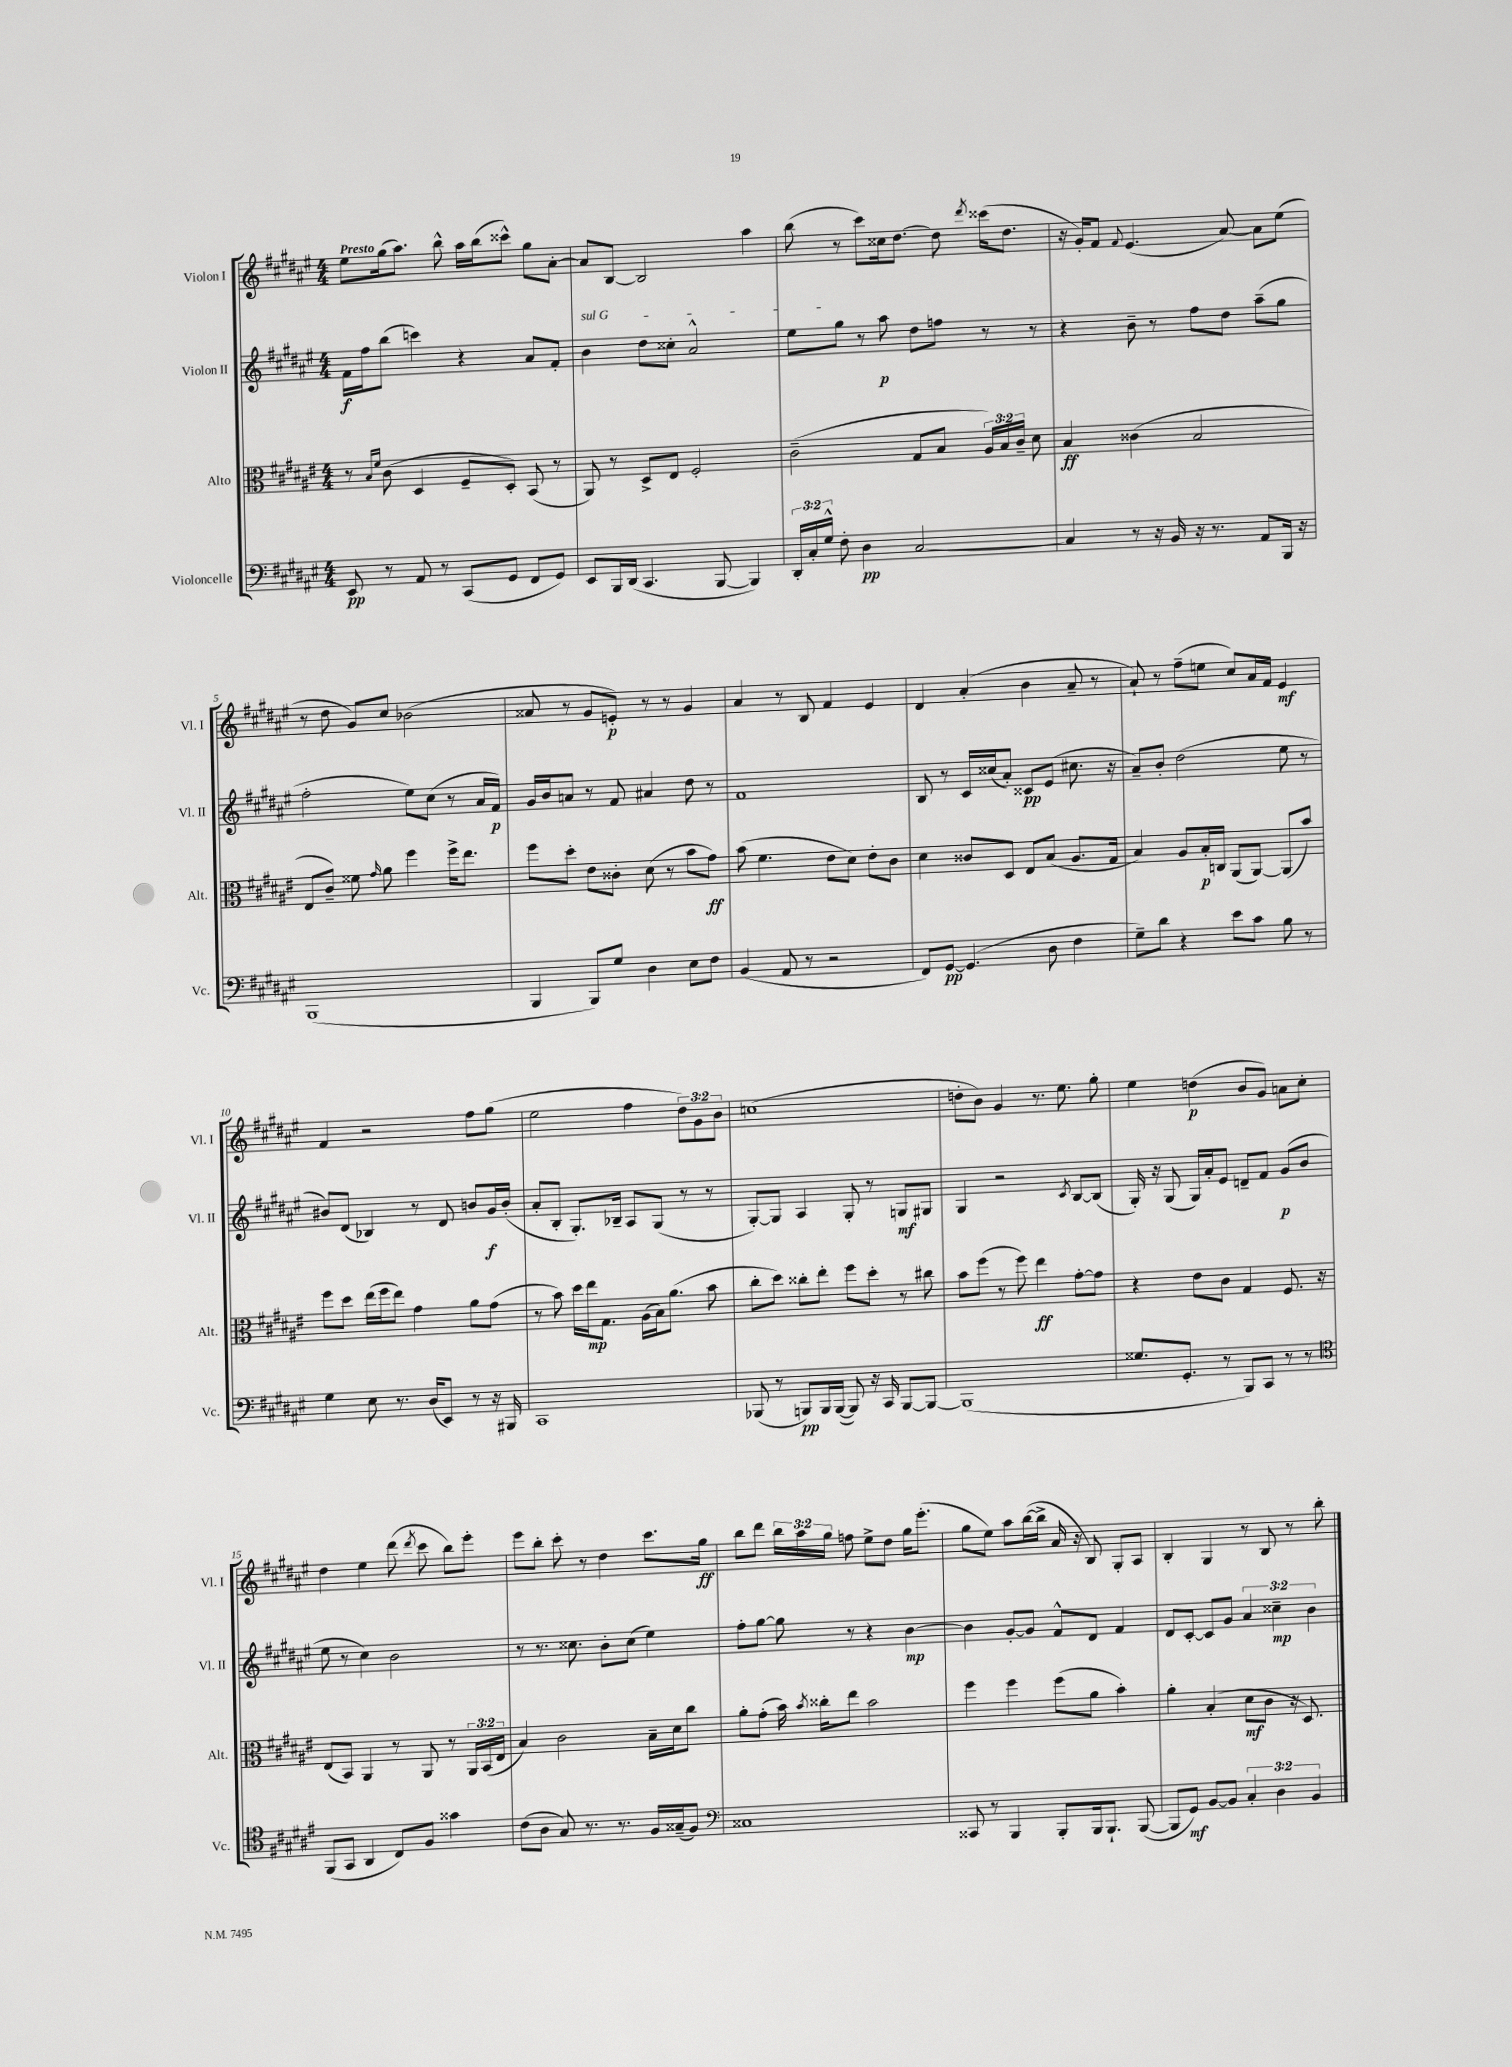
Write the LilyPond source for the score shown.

<<
\new StaffGroup <<
\new Staff = "s0" \with { instrumentName = "Violon I" shortInstrumentName = "Vl. I" } {
    \clef treble \key fis \major \numericTimeSignature \time 4/4 \override Staff.TupletNumber.text = #tuplet-number::calc-fraction-text \tempo "Presto"
    \autoBeamOff eis''8[ gis''16( ais''8.]) b''8-^ ais''16[ b''16( cisis'''8]-^) gis''8[ ais'8]~-. |
    ais'8[ b8]~ b2 ais''4 |
    b''8( r8 cis'''8[) cisis''16 dis''8.]~ dis''8 \acciaccatura { dis'''8 } cisis'''16[( dis''8.] |
    r16 gis'16[-.) fis'8] \appoggiatura { fis'8 } eis'4.( ais'8~) ais'8[ eis''8]( |
    r8 dis''8 gis'8[) cis''8] bes'2( |
    aisis'8 r8 gis'8[ e'8]-.\p) r8 r8 gis'4 |
    ais'4 r8 b8 fis'4 eis'4 |
    dis'4 ais'4-.( b'4 ais'8-- r8 |
    ais'8-!) r8 fis''8[--( e''8] cis''8[) ais'16 fis'16] eis'4\mf |
    fis'4 r2 fis''8[ gis''8]( |
    eis''2 fis''4 \tuplet 3/2 { dis''8[) gis'8 b'8] } |
    c''1( |
    d''8[-. b'8]) gis'4 r8. eis''8. gis''8-. |
    eis''4 d''4\p( b'8[ gis'8]) a'8[ cis''8]-. |
    dis''4 eis''4 dis'''8( \acciaccatura { dis'''8 } cis'''8 b''8[) eis'''8]-. |
    eis'''8[ b''8]-. cis'''8-. r8 dis''4 cis'''8.[ gis''16]\ff |
    b''8[ dis'''8] \tuplet 3/2 { b''16[ ais''16 gis''16] } f''8 eis''8[-> dis''8] gis''16[ eis'''8.]-.( |
    gis''8[ eis''8]) ais''8[ b''16~( b''16]-> ais'16 r16 b8) gis8[-. ais8] |
    b4-. gis4 r8 b8 r8 b''8-. \bar "|." |
}
\new Staff = "s1" \with { instrumentName = "Violon II" shortInstrumentName = "Vl. II" } {
    \clef treble \key fis \major \numericTimeSignature \time 4/4 \override Staff.TupletNumber.text = #tuplet-number::calc-fraction-text
    \autoBeamOff fis'16[\f fis''16 b''8]( c'''4) r4 ais'8[ fis'8]-. |
    \once \override TextSpanner.bound-details.left.text = \markup { \italic "sul G" } b'4\startTextSpan dis''8[ cisis''8]-. ais'2-^ |
    eis''8[ gis''8]\stopTextSpan r8 ais''8\p dis''8[ f''8] r8 r8 |
    r4 b'8-- r8 fis''8[ dis''8] ais''8[--( gis''8] |
    fis''2-. eis''8[) cis''8]( r8 ais'16[ fis'16]\p) |
    gis'16[ b'16 a'8] r8 fis'8 ais'4 dis''8 r8 |
    fis'1 |
    b8 r8 cis'16[ cisis''16( ais'8]-.) cisis'8[\pp eis'8]( cis''8. r16 |
    ais'8[--) b'8]-. dis''2( eis''8 r8 |
    bis'8[) dis'8]( bes4) r8 dis'8 b'8[ gis'16\f b'16]-.( |
    ais'8[-. b8]-. gis8.[-.) bes16]-- ais8[ gis8]( r8 r8 |
    gis8[~-.) gis8] ais4 gis8-. r8 g8[\mf gis8] |
    gis4 r2 \acciaccatura { cis'8 } b8[~ b8]( |
    gis16-.) r16 gis8( gis16[) ais'16-. eis'8] d'8[-- fis'8] gis'8[\p( b'8] |
    eis''8 r8 cis''4) b'2 |
    r8 r8. cisis''8. b'8[-. cisis''8]( eis''4) |
    fis''8[-. gis''8]~ gis''8 r8 r4 b'4~\mp |
    b'4 gis'8[~-. gis'8] fis'8[-^ dis'8] fis'4 |
    dis'8[ cis'8]~-. cis'8[ gis'8] \tuplet 3/2 { ais'4 cisis''4--\mp b'4 } \bar "|." |
}
\new Staff = "s2" \with { instrumentName = "Alto" shortInstrumentName = "Alt." } {
    \clef alto \key fis \major \numericTimeSignature \time 4/4 \override Staff.TupletNumber.text = #tuplet-number::calc-fraction-text
    \autoBeamOff r8 \grace { b16[ fis'16] } cis'8( dis4 fis8[-- dis8]-.) b,8( r8 |
    ais,8) r8 dis8[-> eis8] fis2-. |
    cis'2--( gis8[ b8] \tuplet 3/2 { ais16[) b16 cis'16]-- } dis'8 |
    b4\ff cisis'4( b2 |
    eis8[ cis'8]--) fisis'8 \grace { gis'16 } ais'8 fis''4 fis''16[-> eis''8.] |
    fis''8[ dis''8]-. eis'8[ cisis'8]-. dis'8( r8 b'8[ gis'8]\ff) |
    b'8( fis'4. eis'8[ dis'8]) eis'8[-. cis'8] |
    dis'4 cisis'8[ dis8] eis8[ b8]( ais8.[ gis16] |
    b4) ais8[ b16-.\p c16] ais,8[( ais,8]~) ais,8[( b'8]) |
    fis''8[ dis''8] eis''16[( fis''16 eis''8]) gis'4 ais'8[ gis'8]( |
    r8 b'8) dis''16[ eis''16\mp gis8.] ais16[( b16) ais'8.]( b'8 |
    cis''8[-. dis''8]) cisis''8[-. eis''8]-. fis''8[ dis''8]-. r8 cis''8 |
    b'8[ fis''8]( r8 fis''8) eis''4\ff gis'8[~-. gis'8] |
    r4 eis'8[ cis'8] gis4 fis8. r16 |
    eis8[( b,8]) ais,4 r8 ais,8 r8 \tuplet 3/2 { ais,16[ b,16( eis16] } |
    b4) cis'2 b16[-- dis'16 cis''8] |
    ais'8[-. gis'8]-.( b'16) \acciaccatura { b'8 } cisis''16[-. eis''8] b'2 |
    fis''4 fis''4 fis''8[( ais'8] b'4-.) |
    ais'4-. b4-.( dis'8[\mf cis'8] r16 dis8.) \bar "|." |
}
\new Staff = "s3" \with { instrumentName = "Violoncelle" shortInstrumentName = "Vc." } {
    \clef bass \key fis \major \numericTimeSignature \time 4/4 \override Staff.TupletNumber.text = #tuplet-number::calc-fraction-text
    \autoBeamOff eis,8\pp r8 ais,8 r8 cis,8[( gis,8] fis,8[ gis,8]) |
    eis,8[ b,,16 dis,16]( cis,4. b,,8~ b,,4) |
    \tuplet 3/2 { dis,16[-. cis16-. gis16]-^ } fis8-. dis4\pp cis2~ |
    cis4 r8 r16 b,16 r16 r8. ais,8[ b,,16] r16 |
    b,,1( |
    b,,4 b,,8[) gis8] dis4 eis8[ fis8] |
    b,4( ais,8 r8 r2 |
    fis,8[) gis,8]~\pp gis,4.( dis8 fis4 |
    gis8[--) dis'8] r4 eis'8[ cis'8] b8 r8 |
    gis4 eis8 r8. dis16[( eis,8]) r8 r16 bis,,16 |
    cis,1 |
    bes,,8( r8 b,,8[\pp) b,,16 b,,16]~( b,,8) r16 cis,16 b,,8[~ b,,8]~ |
    b,,1( |
    gisis8.[ gis,8.]-. r8 b,,8[) cis,8] r8 r8 |
    \clef tenor fis,8[( gis,8] ais,4 cis8[) fis8] gisis'4 |
    cis'8[( ais8] gis8) r8. r8. fis16[ gisis16--( fis8]) |
    \clef bass cisis1 |
    cisis,8 r8 b,,4 b,,8[-. b,,16 b,,8.]-! b,,8~( |
    b,,8[ gis,8]\mf) b,8[~ b,8] \tuplet 3/2 { cis4-. dis4 b,4 } \bar "|." |
}
>>
>>
